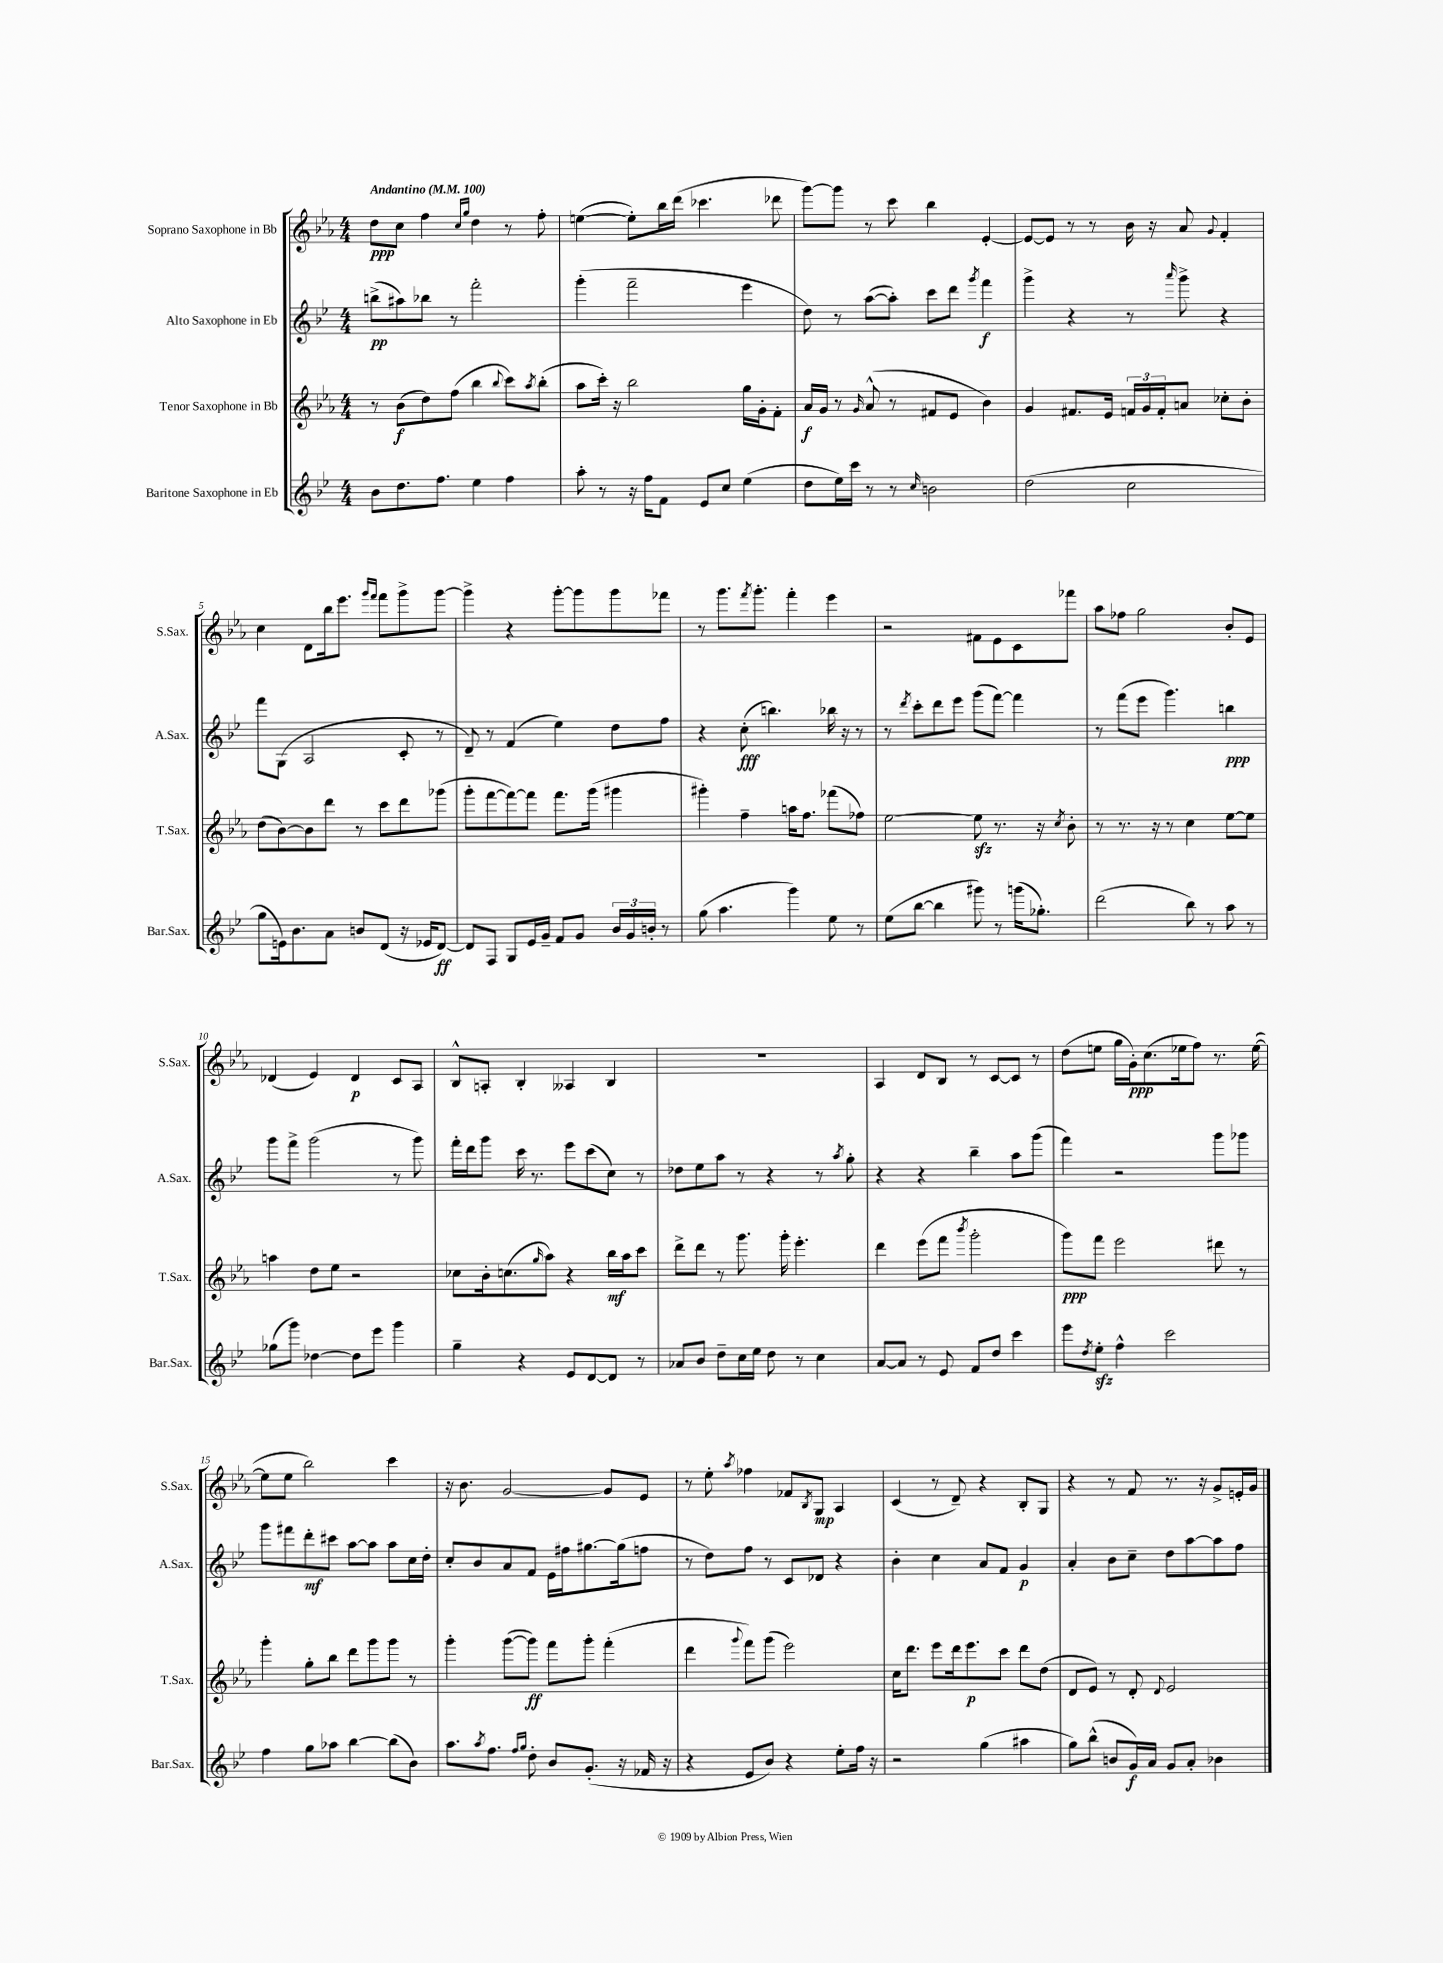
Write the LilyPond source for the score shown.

<<
\new StaffGroup <<
\new Staff = "s0" \with { instrumentName = "Soprano Saxophone in Bb" shortInstrumentName = "S.Sax." } {
    \clef treble \key ees \major \numericTimeSignature \time 4/4 \tempo "Andantino" 4 = 100
    d''8\ppp c''8 f''4 \grace { c''16 g''16 } d''4 r8 f''8-. |
    e''4~( e''8-.) bes''16 d'''16( ces'''4. des'''8 |
    g'''8~) g'''8 r8 c'''8 bes''4 ees'4~-. |
    ees'8~ ees'8 r8 r8 bes'16 r16 aes'8 \appoggiatura { g'8 } f'4-. |
    c''4 d'8 bes''16 ees'''8. \grace { g'''16 f'''16 } f'''8 g'''8-> g'''8~ |
    g'''4-> r4 g'''8~-. g'''8 g'''8 fes'''8 |
    r8 g'''8. \acciaccatura { f'''8 } g'''8.-. f'''4-. ees'''4 |
    r2 fis'8 ees'8 c'8 fes'''8 |
    aes''8 fes''8 g''2 bes'8-. ees'8 |
    des'4( ees'4) des'4\p c'8 aes8 |
    bes8-^ a8-. bes4-. aeses4 bes4 |
    R1 |
    aes4 d'8 bes8 r8 c'8~ c'8 r8 |
    d''8( e''8 g''16 g'16-.\ppp) c''8.( ees''16 f''8) r8. ees''16~( |
    ees''8 ees''8 bes''2) c'''4 |
    r16 bes'8. g'2~ g'8 ees'8 |
    r8 ees''8-. \acciaccatura { aes''8 } fes''4 fes'8 \acciaccatura { bes8 } g8\mp aes4 |
    c'4( r8 d'8--) r4 bes8-. g8 |
    r4 r8 f'8 r8. r16 g'8-> e'16-. g'16 \bar "|." |
}
\new Staff = "s1" \with { instrumentName = "Alto Saxophone in Eb" shortInstrumentName = "A.Sax." } {
    \clef treble \key bes \major \numericTimeSignature \time 4/4
    b''8->\pp( ais''8) bes''8 r8 f'''2-. |
    g'''4-.( f'''2-- ees'''4 |
    d''8) r8 a''8~( a''8-.) c'''8 d'''8 \acciaccatura { g'''8 } f'''4\f |
    g'''4-> r4 r8 \grace { a'''16 } g'''8-> r4 |
    f'''8 g8( a2 c'8-. r8 |
    d'8--) r8 f'4( ees''4) d''8 f''8 |
    r4 c''8-.\fff( b''4.) bes''16 r16 r8 |
    r8 \acciaccatura { d'''8 } c'''8-. d'''8 ees'''8 g'''8( f'''8~) f'''4 |
    r8 f'''8( ees'''8 g'''4.) b''4\ppp |
    g'''8 f'''8-> g'''2( r8 g'''8) |
    f'''16-. d'''16 g'''8 c'''16 r8. ees'''8 c'''8( c''8) r8 |
    des''8 ees''8 a''8 r8 r4 r8 \acciaccatura { a''8 } g''8-. |
    r4 r4 bes''4-- a''8 g'''8( |
    f'''4) r2 g'''8 ges'''8 |
    g'''8 fis'''8 d'''8-.\mf cis'''8 a''8~ a''8 a''8 c''16 d''16-. |
    c''8-. bes'8 a'8 f'8 ees'16 fis''16 gis''8.~ gis''16( f''8 |
    r8 d''8) f''8 r8 c'8 des'8 r4 |
    bes'4-. c''4 a'8 f'8 g'4\p |
    a'4-. bes'8 c''8-- d''8 a''8~ a''8 f''8 \bar "|." |
}
\new Staff = "s2" \with { instrumentName = "Tenor Saxophone in Bb" shortInstrumentName = "T.Sax." } {
    \clef treble \key ees \major \numericTimeSignature \time 4/4
    r8 bes'8\f( d''8) f''8( bes''4 \appoggiatura { bes''8 } c'''8) \acciaccatura { aes''8 } bes''8-.( |
    aes''8 c'''16-.) r16 bes''2 g''16 g'16-. f'8-. |
    aes'16\f g'16 r8 \grace { g'16 } aes'8-^( r8 fis'8 ees'8 bes'4) |
    g'4 fis'8. ees'16 \tuplet 3/2 { f'16 g'16 f'16-. } a'8 ces''8-. bes'8-. |
    d''8( bes'8~) bes'8 d'''8 r8 c'''8 d'''8 ges'''8( |
    g'''8-. f'''8~ f'''8~) f'''8 f'''8. g'''16( gis'''4 |
    gis'''4-.) f''4-- a''16 f''8. fes'''8( fes''8) |
    ees''2~ ees''8\sfz r8. r16 \acciaccatura { c''8 } bes'8-. |
    r8 r8. r16 r8 c''4 ees''8~ ees''8 |
    a''4 d''8 ees''8 r2 |
    ces''8 bes'16-. c''8.( \grace { g''16 } aes''8) r4 bes''16\mf aes''16 c'''8 |
    d'''8-> d'''8 r8 g'''8. g'''16-. ees'''4.-. |
    d'''4 ees'''8( f'''8 \acciaccatura { bes'''8 } g'''2-. |
    g'''8\ppp) f'''8 ees'''2 dis'''8 r8 |
    g'''4-. g''8-. bes''8 d'''8 g'''8 g'''8 r8 |
    g'''4-. g'''8~( g'''8\ff) f'''8 g'''8-. f'''4-.( |
    d'''4 \appoggiatura { g'''8 } f'''8) g'''8( ees'''2) |
    c''16 d'''8. ees'''8 d'''16 ees'''8.\p c'''8 d'''8 d''8( |
    d'8 ees'8) r8 d'8-. \appoggiatura { d'8 } ees'2 \bar "|." |
}
\new Staff = "s3" \with { instrumentName = "Baritone Saxophone in Eb" shortInstrumentName = "Bar.Sax." } {
    \clef treble \key bes \major \numericTimeSignature \time 4/4
    bes'8 d''8. f''8. ees''4 f''4 |
    a''8-. r8 r16 f''16 f'8 ees'8 c''8 ees''4( |
    d''8 ees''16) c'''16 r8 r8 \grace { c''16 } b'2 |
    d''2( c''2 |
    g''8 e'16) bes'8. a'8 b'8 d'8( r16 ees'16 d'8~\ff) |
    d'8 f8 g8 ees'16 g'16-- f'8 g'8 \tuplet 3/2 { bes'16 g'16 b'16-. } r8 |
    g''8( a''4. g'''4) ees''8 r8 |
    ees''8( bes''8~ bes''4 gis'''8) r8 g'''16( ges''8.-.) |
    d'''2( bes''8) r8 a''8 r8 |
    ges''8( g'''8) des''4~ des''8 ees'''8 g'''4 |
    g''4-- r4 ees'8 d'8~ d'8 r8 |
    aes'8 bes'8 d''8-- c''16 ees''16 d''8 r8 c''4 |
    a'8~ a'8 r8 ees'8 f'8 d''8 c'''4 |
    ees'''8 \acciaccatura { d''8 } ees''8-.\sfz f''4-^ c'''2 |
    f''4 g''8 aes''8 bes''4~ bes''8( bes'8) |
    a''8. \acciaccatura { a''8 } f''8. \grace { f''16 g''16 } d''8-. bes'8 g'8.-.( r16 fes'16 r16 |
    r4 ees'8 bes'8) r4 ees''8-. f''16 r16 |
    r2 g''4( ais''4 |
    g''8) bes''8-^( b'8 g'16\f) a'16 g'8 a'8-. bes'4 \bar "|." |
}
>>
>>
